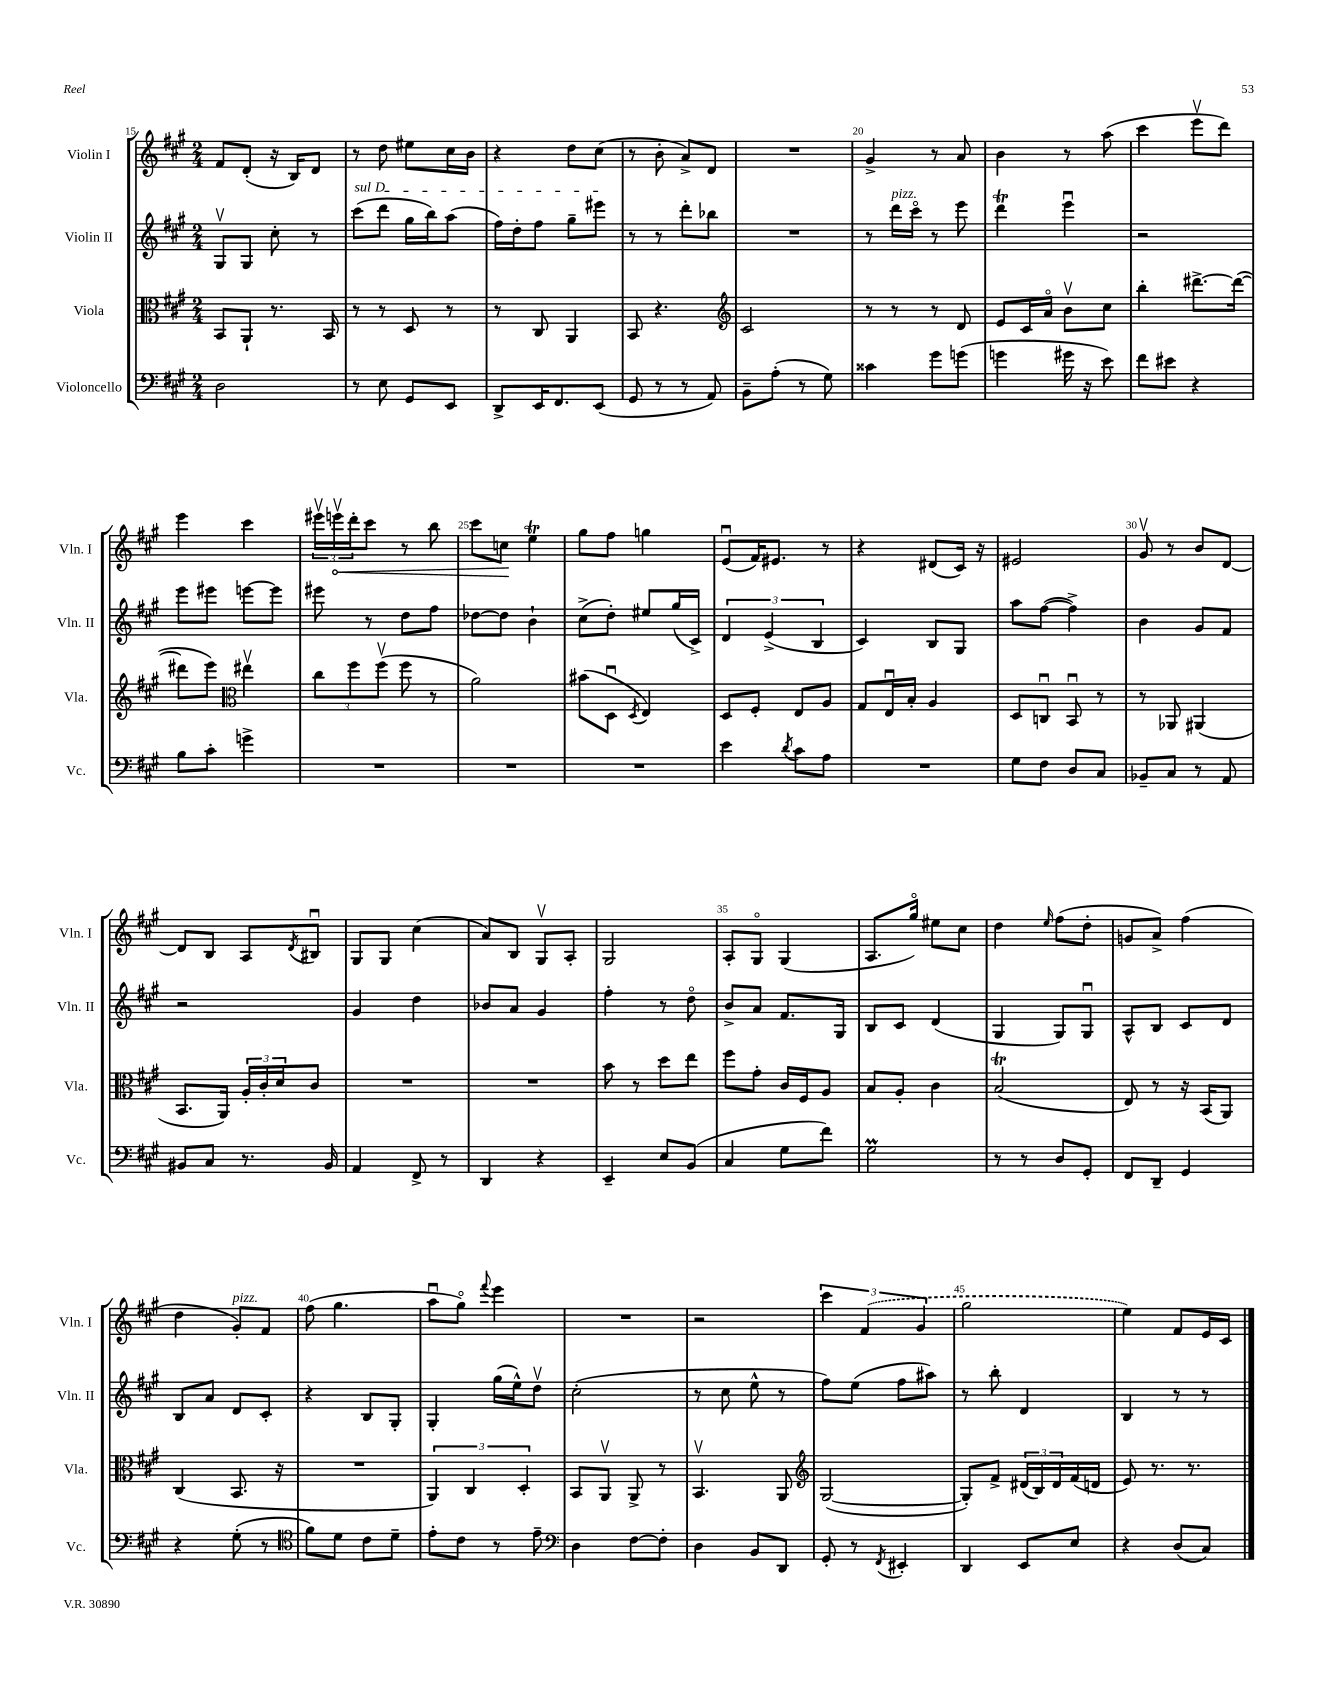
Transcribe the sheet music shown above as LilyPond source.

<<
\new StaffGroup <<
\new Staff = "s0" \with { instrumentName = "Violin I" shortInstrumentName = "Vln. I" } {
    \clef treble \key a \major \numericTimeSignature \time 2/4
    fis'8 d'8-.( r16 b16) d'8 |
    r8 d''8 eis''8 cis''16 b'16 |
    r4 d''8 cis''8( |
    r8 b'8-. a'8->) d'8 |
    R2 |
    gis'4-> r8 a'8 |
    b'4 r8 a''8( |
    cis'''4 e'''8\upbow d'''8) |
    e'''4 cis'''4 |
    \tuplet 3/2 { eis'''16\upbow \once \override Hairpin.circled-tip = ##t e'''16\upbow\< d'''16-. } cis'''8 r8 b''8 |
    cis'''8 c''8\! e''4\trill |
    gis''8 fis''8 g''4 |
    e'8\downbow( fis'16) eis'8. r8 |
    r4 dis'8( cis'16) r16 |
    eis'2 |
    gis'8\upbow r8 b'8 d'8~ |
    d'8 b8 a8 \acciaccatura { d'8 } bis8\downbow |
    gis8 gis8 cis''4( |
    a'8) b8 gis8\upbow a8-. |
    gis2 |
    a8-. gis8\flageolet gis4( |
    a8. gis''16\flageolet) eis''8 cis''8 |
    d''4 \grace { e''16 } fis''8( d''8-. |
    g'8 a'8->) fis''4( |
    d''4 gis'8-.^\markup { \italic "pizz." }) fis'8 |
    fis''8( gis''4. |
    a''8\downbow gis''8\flageolet) \appoggiatura { fis'''8 } e'''4 |
    R2 |
    r2 |
    \tuplet 3/2 { cis'''4 \once \slurDashed fis'4( gis'4 } |
    gis''2 |
    e''4) fis'8 e'16 cis'16 \bar "|." |
}
\new Staff = "s1" \with { instrumentName = "Violin II" shortInstrumentName = "Vln. II" } {
    \clef treble \key a \major \numericTimeSignature \time 2/4
    gis8\upbow gis8 cis''8-. r8 |
    \once \override TextSpanner.bound-details.left.text = \markup { \italic "sul D" } cis'''8\startTextSpan( d'''8 gis''16 b''16) a''8( |
    fis''16) d''16-. fis''8 gis''8-- eis'''8\stopTextSpan |
    r8 r8 d'''8-. bes''8 |
    R2 |
    r8 d'''16^\markup { \italic "pizz." } cis'''16\flageolet r8 e'''8 |
    d'''4\trill e'''4\downbow |
    r2 |
    e'''8 eis'''8 e'''8~ e'''8 |
    eis'''8 r8 d''8 fis''8 |
    des''8~ des''8 b'4-! |
    cis''8->( d''8-.) eis''8 gis''16( cis'16->) |
    \tuplet 3/2 { d'4 e'4->( b4 } |
    cis'4) b8 gis8 |
    a''8 fis''8~( fis''4->) |
    b'4 gis'8 fis'8 |
    r2 |
    gis'4 d''4 |
    bes'8 a'8 gis'4 |
    fis''4-. r8 d''8\flageolet |
    b'8-> a'8 fis'8. gis16 |
    b8 cis'8 d'4( |
    gis4 gis8) gis8\downbow |
    a8-^ b8 cis'8 d'8 |
    b8 a'8 d'8 cis'8-. |
    r4 b8 gis8-. |
    gis4-. gis''16( e''16-^) d''8\upbow |
    cis''2-.( |
    r8 cis''8 e''8-^ r8 |
    fis''8) e''8( fis''8 ais''8) |
    r8 b''8-. d'4 |
    b4 r8 r8 \bar "|." |
}
\new Staff = "s2" \with { instrumentName = "Viola" shortInstrumentName = "Vla." } {
    \clef alto \key a \major \numericTimeSignature \time 2/4
    b,8 a,8-! r8. b,16 |
    r8 r8 d8 r8 |
    r8 cis8 a,4 |
    b,8 r4. |
    \clef treble cis'2 |
    r8 r8 r8 d'8 |
    e'8 cis'16 a'16\flageolet b'8\upbow cis''8 |
    b''4-. dis'''8.~-> dis'''16~( |
    dis'''8 e'''8) \clef alto eis''4\upbow |
    \tuplet 3/2 { cis''8 fis''8 fis''8\upbow( } fis''8 r8 |
    a'2) |
    bis'8( d8\downbow \acciaccatura { d8 } e4) |
    d8 fis8-. e8 a8 |
    gis8 e16\downbow b16-. a4 |
    d8 c8\downbow b,8\downbow r8 |
    r8 aes,8 ais,4( |
    b,8. a,16) \tuplet 3/2 { a16-. cis'16-. d'16 } cis'8 |
    R2 |
    R2 |
    b'8 r8 d''8 e''8 |
    fis''8 gis'8-. cis'16 fis16 a8 |
    b8 a8-. cis'4 |
    b2\trill( |
    e8) r8 r16 b,16( a,8) |
    cis4( b,8. r16 |
    R2 |
    \tuplet 3/2 { a,4) cis4 d4-. } |
    b,8 a,8\upbow a,8-> r8 |
    b,4.\upbow a,8 |
    \clef treble gis2~( |
    gis8-.) fis'8-> \tuplet 3/2 { dis'16( b16) dis'16 } fis'16( d'16 |
    e'8) r8. r8. \bar "|." |
}
\new Staff = "s3" \with { instrumentName = "Violoncello" shortInstrumentName = "Vc." } {
    \clef bass \key a \major \numericTimeSignature \time 2/4
    d2 |
    r8 e8 gis,8 e,8 |
    d,8-> e,16 fis,8. e,8( |
    gis,8 r8 r8 a,8) |
    b,8-- a8-.( r8 gis8) |
    cisis'4 gis'8 g'8( |
    g'4 gis'16 r16 e'8) |
    fis'8 eis'8 r4 |
    b8 cis'8-. g'4-> |
    R2 |
    R2 |
    R2 |
    e'4 \acciaccatura { d'8 } cis'8 a8 |
    R2 |
    gis8 fis8 d8 cis8 |
    bes,8-- cis8 r8 a,8 |
    bis,8 cis8 r8. bis,16 |
    a,4 fis,8-> r8 |
    d,4 r4 |
    e,4-- e8 b,8( |
    cis4 gis8 fis'8) |
    gis2\prall |
    r8 r8 d8 gis,8-. |
    fis,8 d,8-- gis,4 |
    r4 gis8-.( r8 |
    \clef tenor fis'8) d'8 cis'8 d'8-- |
    e'8-. cis'8 r8 e'8-- |
    \clef bass d4 fis8~ fis8-. |
    d4 b,8 d,8 |
    gis,8-. r8 \acciaccatura { fis,8 } eis,4-. |
    d,4 e,8 e8 |
    r4 d8( cis8) \bar "|." |
}
>>
>>
\layout { \context { \Score currentBarNumber = #15 \override BarNumber.break-visibility = ##(#f #t #t) barNumberVisibility = #(every-nth-bar-number-visible 5) } }
